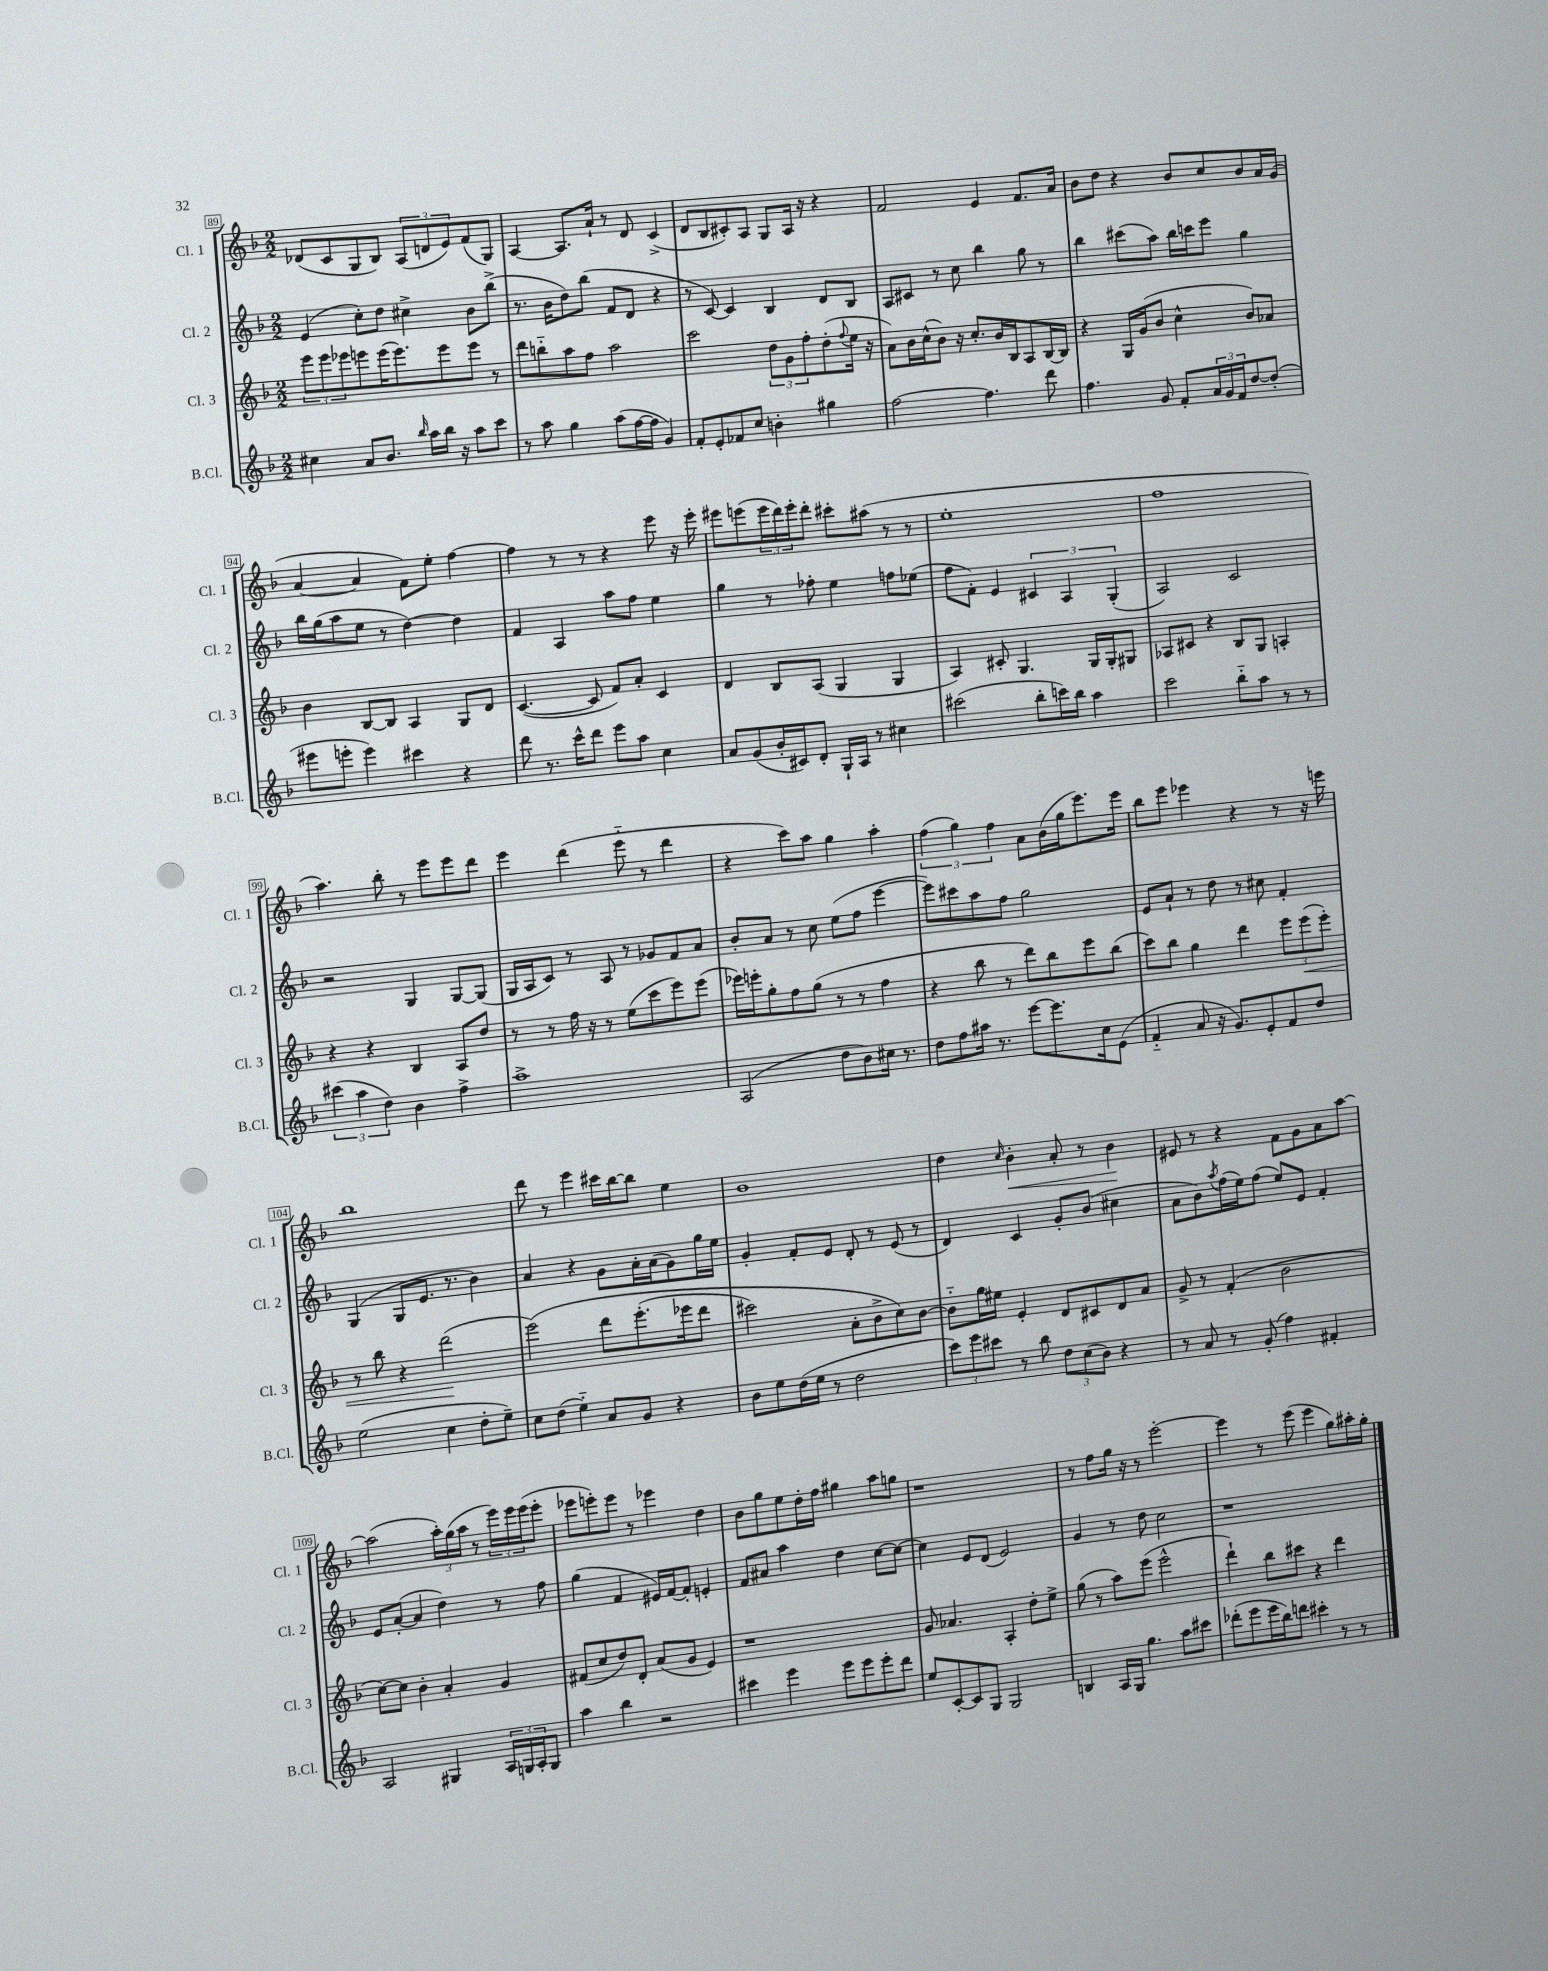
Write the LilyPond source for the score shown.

<<
\new StaffGroup <<
\new Staff = "s0" \with { instrumentName = "Cl. 1" shortInstrumentName = "Cl. 1" } {
    \clef treble \key f \major \numericTimeSignature \time 2/2
    des'8( c'8 g8 bes8) \tuplet 3/2 { a8( d'8 e'8) } f'8( g8) |
    a4~ a8. a'16-! r8 d'8 c'4->( |
    d'8 bes8 cis'8-.) a8 g8 a16 r16 r4 |
    f'2 e'4 f'8. a'16 |
    bes'8 d''8 r4 bes'8 c''8 bes'8 a'16 g'16( |
    a'4~ a'4 f'8) e''8-. f''4~ |
    f''4 r8 r8 r4 e'''8 r16 e'''16-. |
    eis'''8 e'''8( \tuplet 3/2 { e'''16 d'''16) e'''16-. } d'''8-. cis'''8-. ais''8( r8 r8 |
    e''1-. |
    f''1 |
    a''4.) bes''8-. r8 e'''8 e'''8 d'''8 |
    e'''4 d'''4( e'''8-_ r8 d'''4 |
    r4 c'''8) a''8 g''4 a''4-. |
    \tuplet 3/2 { f''4( g''4) f''4 } a'8 bes'16( g''16 e'''8.) e'''16 |
    bes''8 e'''8 ees'''4 r4 r8 r16 e'''16 |
    bes''1 |
    d'''8 r8 e'''4 cis'''16 bes''16~ bes''8 e''4 |
    bes'1 |
    d''4 \grace { c''16 } bes'4-.\< a'8-. r8 bes'4\! |
    eis'8 r8 r4 f'8 g'8 a'8 a''8~ |
    a''2( \tuplet 3/2 { a''16-.) g''16( a''16 } r8 \tuplet 3/2 { e'''16) e'''16 e'''16( } e'''8-. |
    ees'''8 e'''8-.) e'''8 r8 ees'''4 d''4 |
    bes'8 g''8 e''8 d''16-. f''16 gis''4 a''8 g''8 |
    r1 |
    r8 f''8 g''16 r16 r8 e'''2~-. |
    e'''4 r8 e'''8( e'''4 g''8) ais''16-. g''16-. \bar "|." |
}
\new Staff = "s1" \with { instrumentName = "Cl. 2" shortInstrumentName = "Cl. 2" } {
    \clef treble \key f \major \numericTimeSignature \time 2/2
    e'4( c''8-.) d''8 cis''4-> bes'8 bes''8->( |
    r8. bes'16 d''8) bes''8( f'8 d'8 r4 |
    r8 c'8~) c'4 bes4 d'8 bes8 |
    a8 cis'8 r8 c''8 bes''4 g''8 r8 |
    bes''4 cis'''8( a''8) bes''16 c'''16 e'''8 g''4 |
    bes''16 g''16( a''8 e''8 r8 d''4~) d''4 |
    f'4 a4 a''8 f''8 e''4 |
    g''4 r8 fes''8-. e''4 f''8 ees''8( |
    f''8 f'8-.) e'4 \tuplet 3/2 { cis'4 a4 g4-.( } |
    a2) c'2 |
    r2 g4 g8~ g8( |
    g16 a16 c'8) r8 a8 r8 ges'8 f'8 a'8 |
    bes'8-. a'8 r8 c''8 e''8( f''8 e'''4~ |
    e'''8) cis'''8 a''8 f''8 g''2 |
    e'8 a'8-! r8 d''8 r8 cis''8 f'4-. |
    g4( g8 e'8. r8. bes'4) |
    a'4 r4 g'8 a'16-. a'16( g'8) g''16 e''16 |
    g'4-. f'8-. e'8 d'8-. r8 e'8( r8 |
    d'4) c'4 g'8-. bes'8( cis''4 |
    a'8 bes'8) \acciaccatura { a''8 } f''16( e''16) f''8( e''8) e'8 f'4-. |
    e'8 a'8~-.( a'4 d''4) r8 f''8 |
    g''4( f'4 eis'16) f'16~ f'8-. e'4-. |
    f'8 ais'8 a''4 d''4 c''8~ c''8~ |
    c''4 e'8 d'8( e'2) |
    g'4 r8 d''8 c''2 |
    r1 \bar "|." |
}
\new Staff = "s2" \with { instrumentName = "Cl. 3" shortInstrumentName = "Cl. 3" } {
    \clef treble \key f \major \numericTimeSignature \time 2/2
    \tuplet 3/2 { e'''8 e'''8 ees'''8 } e'''8 e'''16( e'''8.) e'''8 e'''8 r8 |
    d'''8 b''8-_ a''8 f''8 a''2 |
    c'''2 \tuplet 3/2 { d''8 g'8 f''8-. } d''8-.( \appoggiatura { f''8 } e''16 r16 |
    a'8) bes'16 c''16-^( bes'8) r16 c''8.-. bes'16 bes16 a8 bes16~ bes16 |
    r4 g16 g'16( bes'8 c''4-^ bes'8) aes'8 |
    bes'4 bes8~ bes8 a4 g8 d'8 |
    c'4.~( c'8 f'8) a'8-. c'4 |
    d'4 bes8 a8( g4 g4 |
    a4) cis'8-. g4. g16 g16-. gis8 |
    aes8 cis'8 r4 bes8 g8 a4-. |
    r4 r4 bes4 a8 d''8 |
    r8 r8 f''16 r16 r8 e''8( c'''8 e'''8) e'''8( |
    ees'''16) e'''16-. g''8-. f''8 g''8( r8 r8 f''4 |
    r4 bes''8 r8 d'''8) bes''8 e'''8 bes''8( |
    c'''8) bes''8 g''4 d'''4 \tuplet 3/2 { e'''8 e'''8\<( e'''8-.) } |
    r8 bes''8 r4 d'''2\!( |
    e'''2)\( d'''8 e'''8.-.( ees'''16 d'''8 |
    cis'''2) a'8-. bes'8-> c''8\) bes'8~ |
    bes'8-_ g''16 eis''16 e'4-. d'8 cis'8 d'8 a'8 |
    g'8-> r8 f'4-.( bes'2 |
    c''8~) c''8 bes'4-. a'4-. g'4 |
    fis'8( c''8 d''8) d'8-. a'8( g'8 e'4) |
    r1 |
    g'8 aes'4. a4-. d''8-. e''8-> |
    g''8( r8 a''8) e'''8( e'''2-^ |
    d'''4-!) bes''8 cis'''8 r4 d'''4 \bar "|." |
}
\new Staff = "s3" \with { instrumentName = "B.Cl." shortInstrumentName = "B.Cl." } {
    \clef treble \key f \major \numericTimeSignature \time 2/2
    cis''4 a'8 bes'8. \grace { bes''16 } a''16 bes''16 r16 a''8 c'''8 |
    r8 a''8 g''4 a''8( f''16~ f''16 g'4) |
    f'8-. e'8-. fes'8 c''8 b'4-. gis''4 |
    f''2~ f''4. d'''8 |
    f''4. g'8 f'8-. \tuplet 3/2 { a'16 g'16 f'16 } d''8~ d''8-.( |
    eis'''8 e'''8-. e'''4) cis'''4 r4 |
    d'''8 r8. c'''16-^ d'''8 e'''8 a''8 c''4 |
    a'8 g'8( bes'16-. cis'16) d'8-. g16-! a16 r8 cis''4 |
    cis'''2( bes''8-. c'''16) bes''16 a''4 |
    c'''2 bes''8-_ a''8 r8 r8 |
    \tuplet 3/2 { cis'''4( a''4 d''4) } bes'4 f''4-> |
    a''1-> |
    a2( d''8 bes'8) cis''16 r8. |
    d''8 f''8 ais''16 r8. e'''8~ e'''8. c''16 e'8( |
    f'4-_ a'8 r16 g'8.) e'8-. f'8 d''8 |
    e''2( c''4 d''8-. e''8--) |
    c''8 d''8( e''4-_) a'8 g'8 r4 |
    bes'8 e''8 d''16( e''16 r8 d''2 |
    \tuplet 3/2 { c'''8) e'''8 cis'''8 } r8 bes''8 \tuplet 3/2 { d''8 c''8( bes'8) } r4 |
    r8 a'8 r8 g'8-.( f''4) fis'4-. |
    a2 gis4 \tuplet 3/2 { a16 g16 a16-. } g8 |
    a''4 bes''4 r2 |
    cis'''4 e'''4 e'''8 e'''8 e'''8-. d'''8 |
    e''8 c'8~-. c'8 g8 g2 |
    b4 a16 g16 g''4. a''8 cis'''8 |
    des'''8-.( e'''8 e'''16 bes''16) d'''8 cis'''4-. r8 r8 \bar "|." |
}
>>
>>
\layout { \context { \Score currentBarNumber = #89 \override BarNumber.stencil = #(make-stencil-boxer 0.1 0.3 ly:text-interface::print) } }
